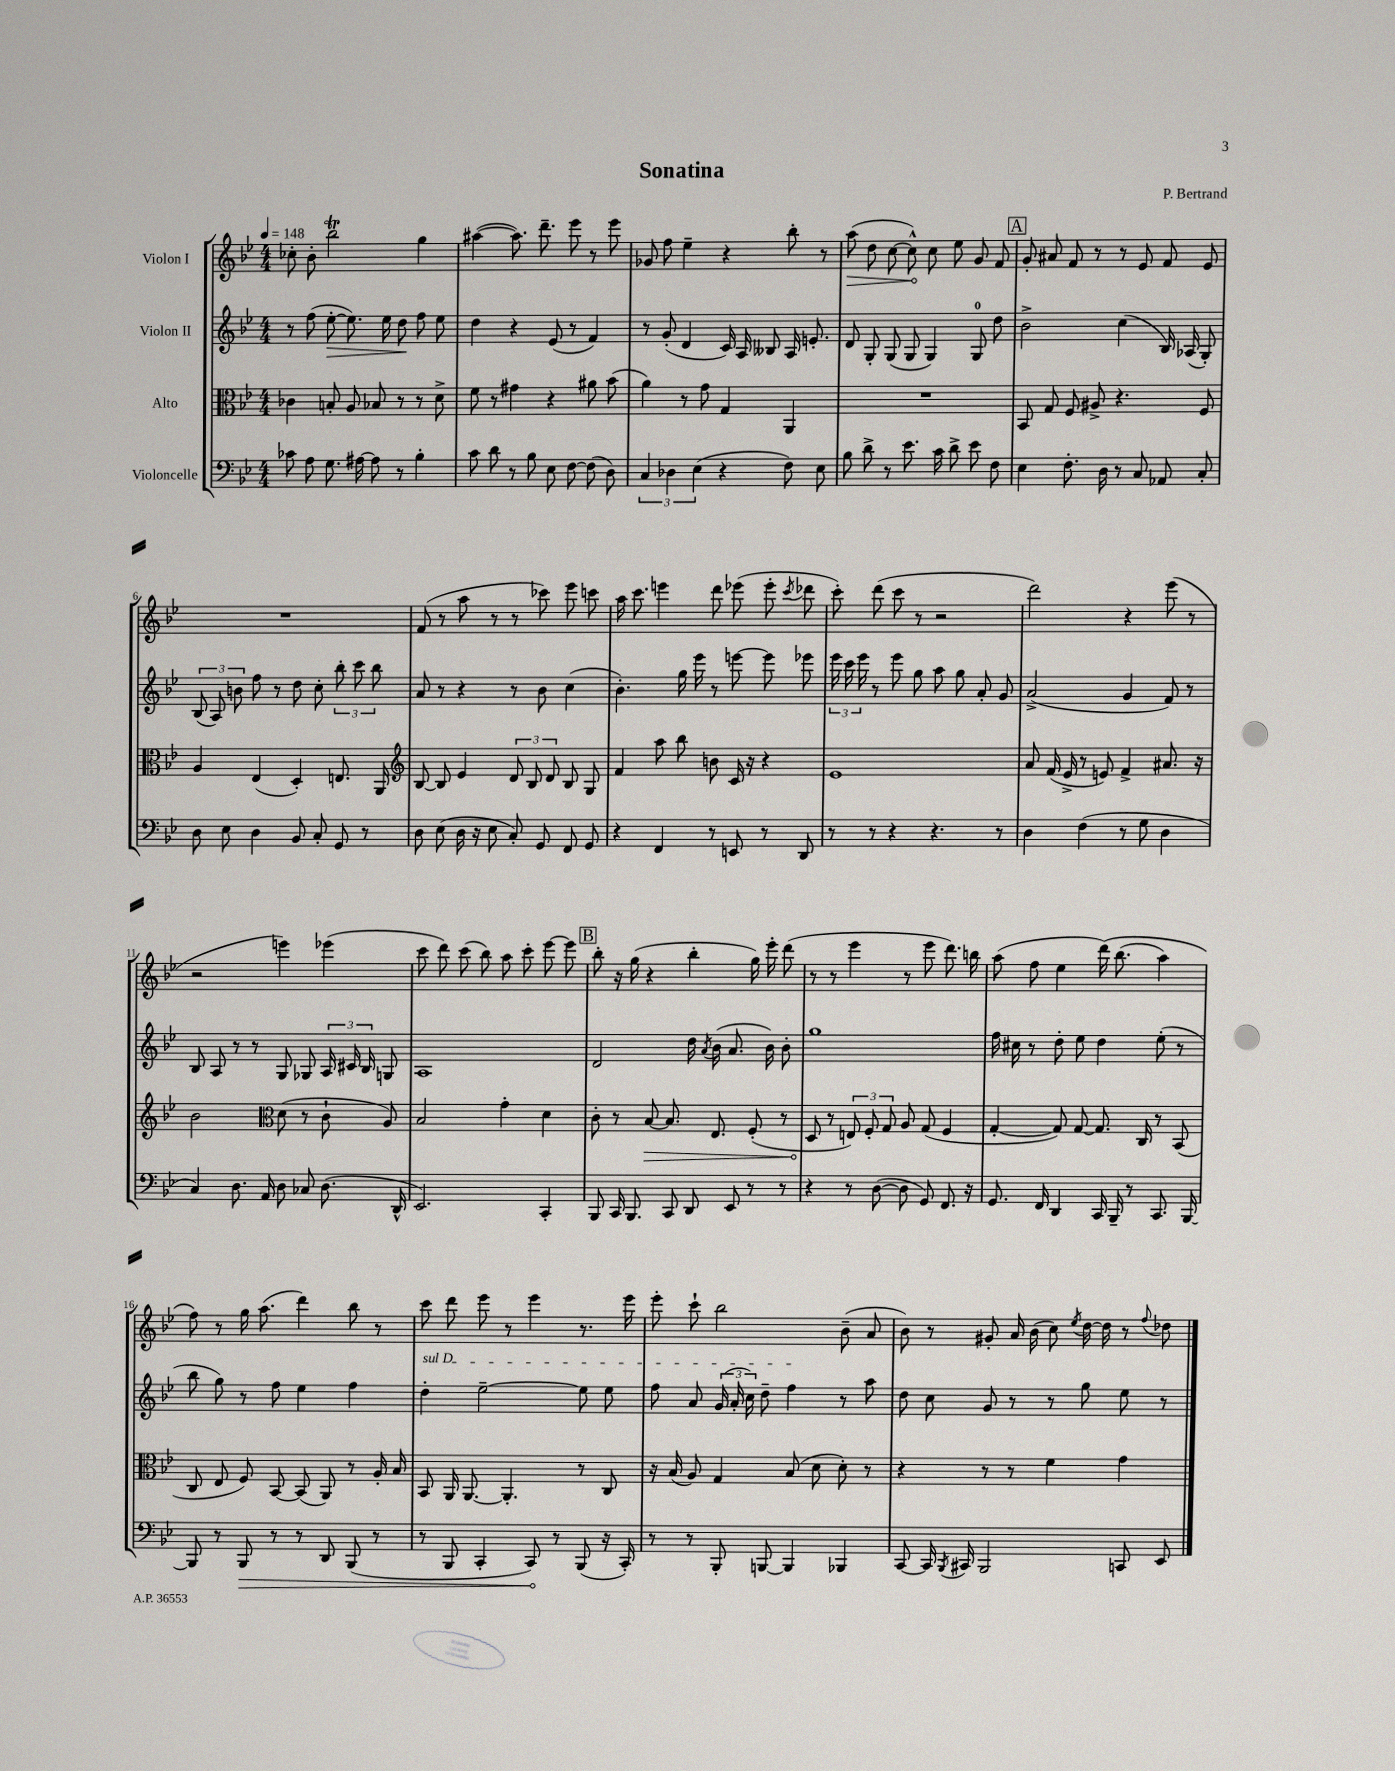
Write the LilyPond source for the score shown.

\header { title = "Sonatina" composer = "P. Bertrand" }
<<
\new StaffGroup <<
\new Staff = "s0" \with { instrumentName = "Violon I" } {
    \clef treble \key bes \major \numericTimeSignature \time 4/4 \tempo 4 = 148
    \autoBeamOff ces''8-. bes'8-. bes''2\trill g''4 |
    ais''4~( ais''8.) d'''8.-- ees'''8 r8 ees'''8 |
    ges'8 f''8 ees''4-- r4 bes''8-. r8 |
    \once \override Hairpin.circled-tip = ##t a''8\>( d''8 c''8~ c''8-^\!) c''8 ees''8 g'8 f'8 |
    \mark \markup { \box "A" } g'8-. ais'8 f'8 r8 r8 ees'8 f'8 ees'8 |
    R1 |
    f'8( r8 a''8 r8 r8 ces'''8) ees'''8 c'''8 |
    a''16 c'''8. e'''4 d'''8 ees'''8( ees'''8-. \acciaccatura { c'''8 } des'''8 |
    c'''8-.) d'''8( c'''8 r8 r2 |
    d'''2) r4 ees'''8( r8 |
    r2 e'''4) ees'''4( |
    c'''8 d'''8) c'''8( bes''8) a''8 c'''8-. ees'''8~ ees'''8 |
    \mark \markup { \box "B" } bes''8-. r16 g''16( r4 bes''4-. g''16) ees'''16-. d'''8( |
    r8 r8 ees'''4 r8 ees'''8 d'''8.) b''16 |
    a''8( f''8 ees''4 d'''16)\( bes''8.( a''4) |
    f''8\) r8 g''16 a''8.( d'''4) bes''8 r8 |
    c'''8 d'''8 ees'''8 r8 ees'''4 r8. ees'''16 |
    ees'''8-. c'''8-! bes''2 bes'8--( a'8 |
    bes'8) r8 gis'8-. a'16 bes'16( c''8) \acciaccatura { ees''8 } d''16~ d''16 r8 \appoggiatura { f''8 } des''8 \bar "|." |
}
\new Staff = "s1" \with { instrumentName = "Violon II" } {
    \clef treble \key bes \major \numericTimeSignature \time 4/4
    \autoBeamOff r8 f''8( ees''8~-.\> ees''8.) ees''16 d''8\! f''8 ees''8 |
    d''4 r4 ees'8( r8 f'4) |
    r8 g'8-.( d'4 c'16) a16 beses8 a16 e'8.-. |
    d'8 g8-. g8( g8 g4) g8-0 d''8 |
    \mark \markup { \box "A" } bes'2-> c''4( bes16) aes16( g8-.) |
    \tuplet 3/2 { bes8( a8) b'8 } f''8 r8 d''8 c''8-. \tuplet 3/2 { bes''8-. c'''8 bes''8 } |
    a'8 r8 r4 r8 bes'8 c''4( |
    bes'4.-.) g''16 ees'''16 r8 e'''8~ e'''8 ees'''8 |
    \tuplet 3/2 { ees'''16 c'''16 ees'''16 } r8 ees'''8 g''8 a''8 g''8 a'8-. g'8 |
    a'2->( g'4 f'8) r8 |
    bes8 a8 r8 r8 g8 ges8 \tuplet 3/2 { a16 cis'16 bes16 } g8 |
    a1 |
    \mark \markup { \box "B" } d'2 d''16 \acciaccatura { a'8 } bes'16( a'8. bes'16) bes'8-. |
    g''1 |
    f''16 cis''16 r8 d''8-. ees''8 d''4 ees''8-.( r8 |
    bes''8 g''8) r8 f''8 ees''4 f''4 |
    \once \override TextSpanner.bound-details.left.text = \markup { \italic "sul D" } d''4-.\startTextSpan ees''2~-- ees''8 ees''8 |
    f''8 a'8 \tuplet 3/2 { g'16( a'16-. c''16) } d''8-- f''4\stopTextSpan r8 a''8 |
    d''8 c''8 g'8 r8 r8 g''8 ees''8 r8 \bar "|." |
}
\new Staff = "s2" \with { instrumentName = "Alto" } {
    \clef alto \key bes \major \numericTimeSignature \time 4/4
    \autoBeamOff ces'4 b8-. a8 bes8 r8 r8 d'8-> |
    f'8 r8 gis'4 r4 ais'8 bes'8( |
    a'4) r8 g'8 g4 a,4 |
    R1 |
    \mark \markup { \box "A" } bes,8 g8 f8 ais8-> r4. f8 |
    a4 ees4( d4-.) e8. a,16 |
    \clef treble bes8~ bes8 ees'4 \tuplet 3/2 { d'8 bes8 d'8 } bes8 g8 |
    f'4 a''8 bes''8 b'8 c'16 r16 r4 |
    ees'1 |
    a'8 f'16( ees'16-> r8 e'8) f'4-> ais'8. r16 |
    bes'2 \clef alto d'8( r8 c'8-! a8) |
    bes2 g'4-. d'4 |
    \mark \markup { \box "B" } c'8-. r8 \once \override Hairpin.circled-tip = ##t bes8~\> bes8. ees8. f8-.( r8 |
    d8\! r8 \tuplet 3/2 { e8) f8-. g8 } a8 g8( f4 |
    g4~-. g8) g8~ g8. c16 r8 bes,8( |
    c8 ees8 f8) bes,8~ bes,8( a,8) r8 a16-. bes16 |
    bes,8 a,16 a,8.~ a,4.-. r8 c8 |
    r16 bes16( a8) g4 bes8( d'8 d'8-.) r8 |
    r4 r8 r8 f'4 g'4 \bar "|." |
}
\new Staff = "s3" \with { instrumentName = "Violoncelle" } {
    \clef bass \key bes \major \numericTimeSignature \time 4/4
    \autoBeamOff ces'8 a8 g8. ais16~ ais8 r8 bes4-. |
    c'8 d'8 r8 bes8 ees8 f8~ f8( d8) |
    \tuplet 3/2 { c4 des4 ees4( } r4 f8) ees8 |
    bes8 d'8-> r8 ees'8. c'16 d'8-> ees'8 f8 |
    \mark \markup { \box "A" } ees4 f8.-. d16 r8 c8 aes,8 c8-. |
    d8 ees8 d4 bes,8 c8-. g,8 r8 |
    d8 ees8( d16 r16 ees8 c8-.) g,8 f,8 g,8 |
    r4 f,4 r8 e,8 r8 d,8 |
    r8 r8 r4 r4. r8 |
    d4 f4( r8 g8 d4 |
    c4) d8. a,16 d8 ces8 d8.( d,16-^ |
    ees,2.) c,4-. |
    \mark \markup { \box "B" } bes,,8 c,16 bes,,8. c,8 d,8 ees,8 r8 r8 |
    r4 r8 d8~( d8 g,8) f,8. r16 |
    g,8. f,16 d,4 c,16 bes,,16-- r8 c,8. bes,,16~ |
    bes,,8 r8 \once \override Hairpin.circled-tip = ##t bes,,8\> r8 r8 d,8 bes,,8( r8 |
    r8 bes,,8 c,4-. c,8\!) r8 bes,,8( r16 c,16-.) |
    r8 r8 bes,,8-. b,,8~ b,,4 bes,,4 |
    c,8~ c,16 \acciaccatura { bes,,8 } cis,16 bes,,2 c,8 ees,8 \bar "|." |
}
>>
>>
